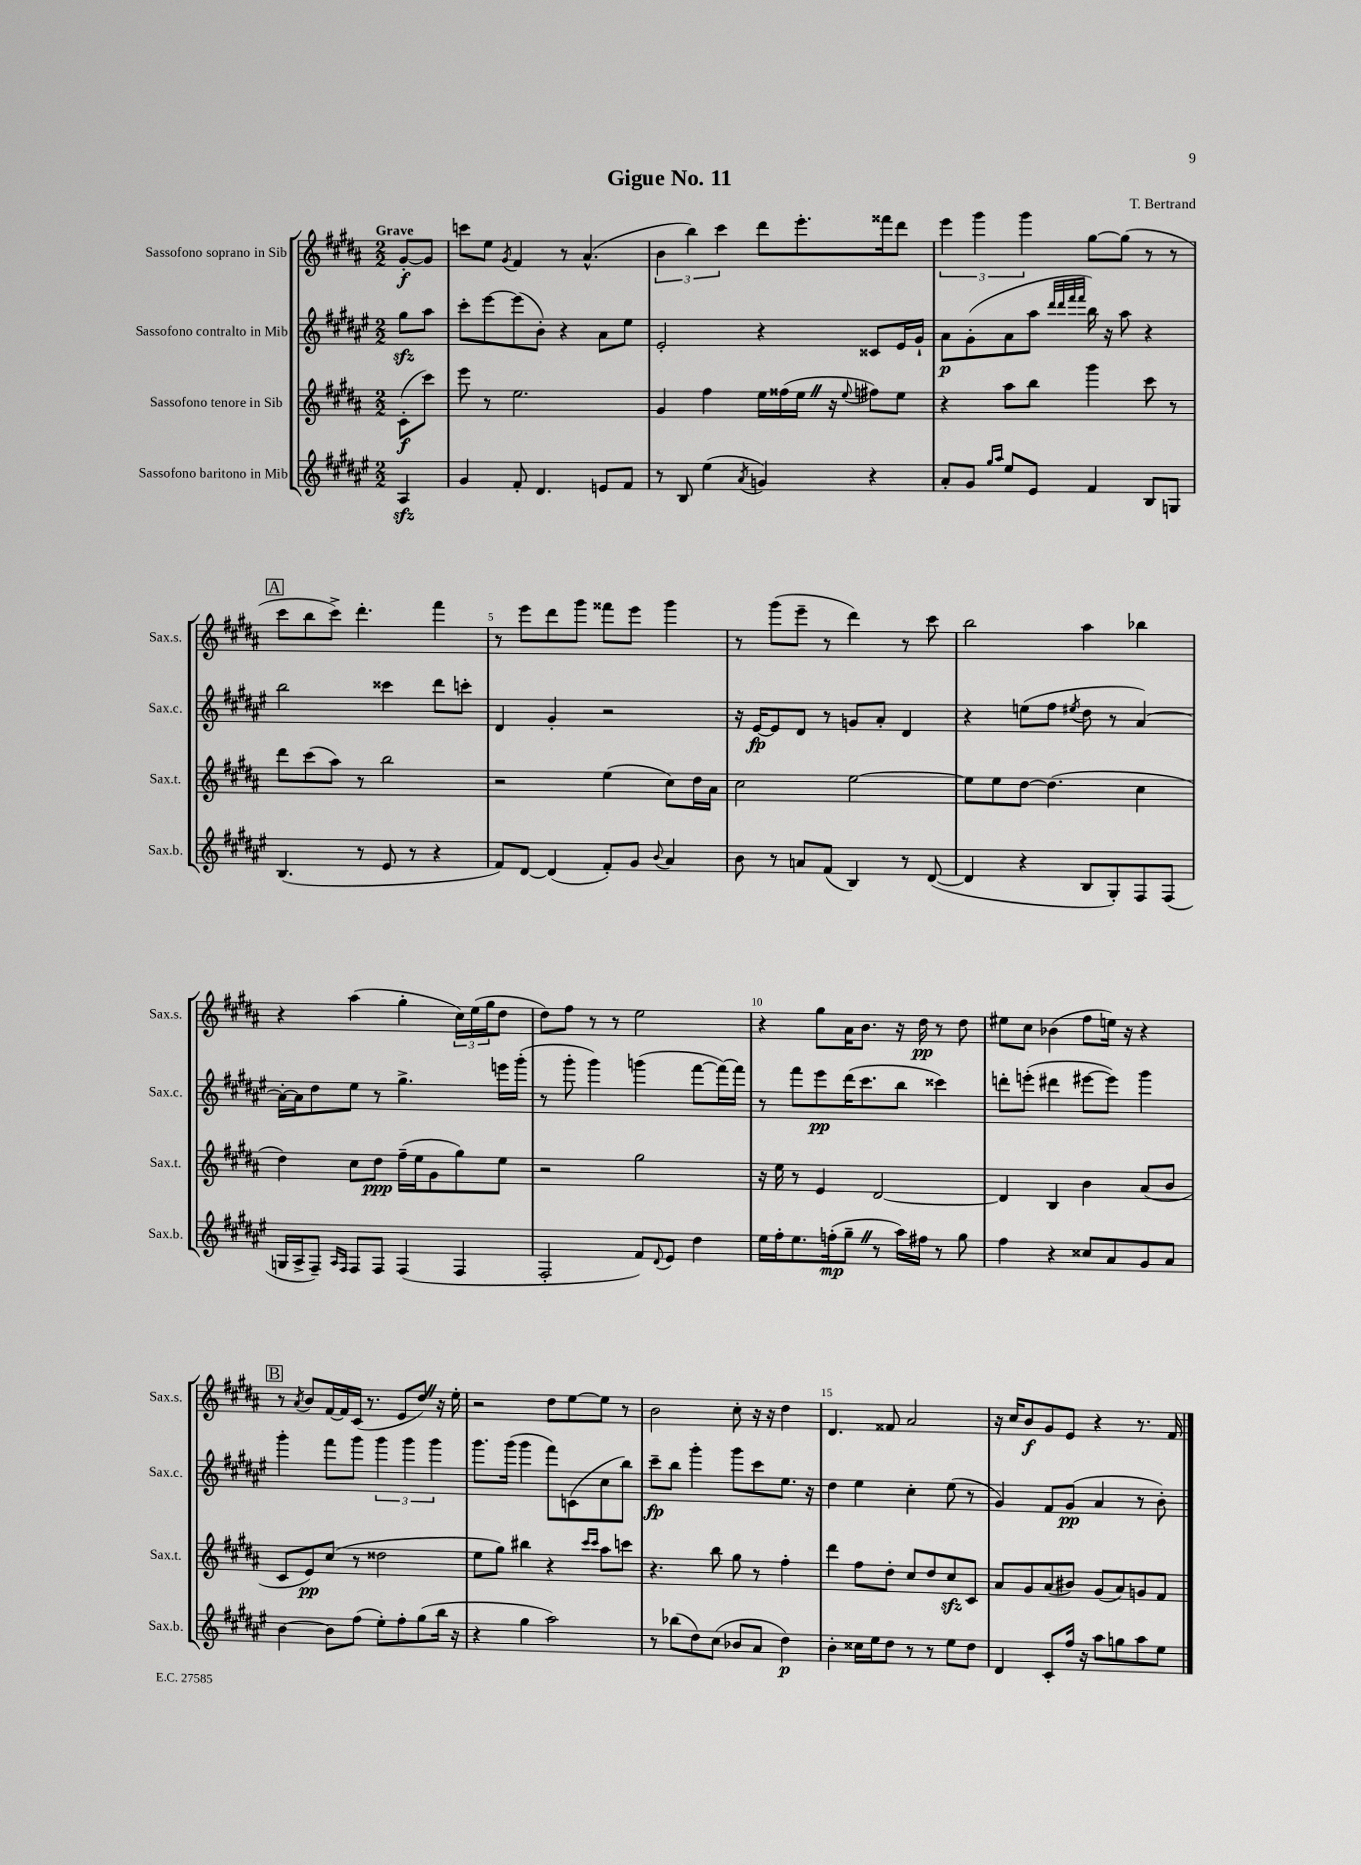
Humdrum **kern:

**kern	**kern	**kern	**kern
*staff4	*staff3	*staff2	*staff1
*clefG2	*clefG2	*clefG2	*clefG2
*k[f#c#g#d#a#e#]	*k[f#c#g#d#a#]	*k[f#c#g#d#a#e#]	*k[f#c#g#d#a#]
*M2/2	*M2/2	*M2/2	*M2/2
4A#	(8c#'	8gg#	[8g#'
.	8ccc#)	8aa#	8g#]
=	=	=	=
4g#	8eee	8ccc#'	8ccc
.	8r	[8eee#	8ee
.	.	.	8qg#
8f#'	2.ee	(8eee#]	4f#
4.d#	.	8b')	.
.	.	4r	8r
.	.	.	(4.a#^^
8e	.	8a#	.
8f#	.	8ee#	.
=	=	=	=
8r	4g#	2e#'	6b
8B	.	.	.
.	.	.	6bb)
(4ee#	4ff#	.	.
.	.	.	6ccc#
8qa#	.	.	.
4g)	16ee	4r	8ddd#
.	(16ff##	.	.
.	16ee	.	8.eee'
.	16r	.	.
.	8qqee	.	.
4r	8ff#)	8c##	.
.	.	.	16fff##
.	8ee	16e#	8ddd#
.	.	16g#`	.
=	=	=	=
8a#'	4r	8a#	6eee
8g#	.	(8g#'	.
.	.	.	6ggg#
16qqgg#	.	.	.
16qqaa#	.	.	.
8ee#	8aa#	8a#	.
.	.	.	6ggg#
8e#	8bb	8aa#	.
.	.	32qqddd#	.
.	.	32qqddd#	.
.	.	32qqfff#	.
.	.	32qqfff#	.
4f#	4ggg#	16bb)	[8gg#
.	.	16r	.
.	.	8aa#	(8gg#]
8B	8ccc#	4r	8r
8G	8r	.	8r
=	=	=	=
(4.B	8ddd#	2bb	8ccc#
.	(8ccc#	.	8bb
.	8aa#)	.	8ccc#^)
8r	8r	.	4.ddd#'
8e#	2bb	4ccc##	.
8r	.	.	.
4r	.	8ddd#	4fff#
.	.	8ccc'	.
=	=	=	=
8f#)	2r	4d#	8r
[8d#	.	.	8eee
(4d#]	.	4g#'	8ddd#
.	.	.	8ggg#
8f#')	(4ee	2r	8fff##
8g#	.	.	8eee
8qqb	.	.	.
4a#	8cc#)	.	4ggg#
.	16dd#	.	.
.	16a#	.	.
=	=	=	=
8b	2cc#	16r	8r
.	.	[16e#	.
8r	.	8e#]	(8ggg#
8a	.	8d#	8eee~
(8f#	.	8r	8r
4B)	[2ee	8g	4ddd#)
.	.	8a#'	.
8r	.	4d#	8r
([8d#	.	.	8ccc#
=	=	=	=
4d#]	8ee]	4r	2bb
.	8ee	.	.
4r	[8dd#	(8ee	.
.	(4.dd#]	8ff#	.
.	.	8qee#	.
8B	.	8dd#	4aa#
8G#')	.	8r	.
8F#	4cc#	[4a#)	4bb-
(8F#	.	.	.
=	=	=	=
16G	4dd#)	16a#'_	4r
16A#^	.	16a#]	.
8F#~)	.	8dd#	.
16qqA#	.	.	.
16qqF#	.	.	.
8F#	8cc#	8ee#	(4aa#
8F#	8dd#	8r	.
(4F#	(16ff#~	4.gg#^	4gg#'
.	16ee	.	.
.	8g#	.	.
4F#	8gg#)	.	24cc#)
.	.	.	(24ee
.	.	.	24gg#
.	8ee	16eee	8dd#
.	.	(16ggg#'	.
=	=	=	=
2F#'	2r	8r	8dd#)
.	.	8ggg#'	8ff#
.	.	4ggg#)	8r
.	.	.	8r
8f#)	2gg#	(4ggg	2ee
8qqd#	.	.	.
8e#	.	.	.
4dd#	.	[8fff#	.
.	.	16fff#_)	.
.	.	16fff#]	.
=	=	=	=
16ee#	16r	8r	4r
16ff#'	16ee	.	.
8.ee#	8r	8fff#	.
.	4e	8eee#	8gg#
(16ff'	.	.	.
8gg#~	.	(16ddd#	16a#
.	.	8.ccc#	8.b
8r	[2d#	.	.
16aa#)	.	8bb	16r
16ff#	.	.	16dd#
8r	.	4ccc##)	8r
8gg#	.	.	8dd#
=	=	=	=
4ff#	4d#]	8ddd'	8ee#
.	.	(8eee'	8cc#
4r	4B	4ddd#	(4b-
8cc##	4b	[8eee#	8ff#
8a#	.	8eee#])	16ee)
.	.	.	16r
8g#	(8a#	4ggg#	4r
8a#	8b	.	.
=	=	=	=
[4b	8c#	4ggg#'	8r
.	.	.	8qa#
.	8e)	.	8b
8b]	(8cc#	8fff#	[16f#
.	.	.	16f#]
(8ff#	8r	8ggg#	(16c#
.	.	.	8.r
8ee#')	2dd##	6ggg#	.
8ff#'	.	.	8e
.	.	6ggg#	.
(8gg#	.	.	8dd#)
.	.	6ggg#	.
16bb	.	.	16r
16r	.	.	16ee'
=	=	=	=
4r	8ee	8.ggg#	2r
.	8gg#)	.	.
.	.	(16ggg#	.
4gg#	4bb#	4ggg#	.
2aa#)	4r	8fff#)	8dd#
.	.	(8c	[8ee
.	16qqccc#	.	.
.	16qqccc#	.	.
.	8aa#	8cc#	8ee]
.	8ccc	8bb)	8r
=	=	=	=
8r	4.r	8ccc#~	2b
(8bb-	.	8bb	.
8dd#)	.	4ggg#'	.
(8cc#	8bb	.	.
8b-	8gg#	8ggg#	8cc#'
8a#	8r	8ccc#	16r
.	.	.	16r
4dd#)	4ff#'	8.ee#	4dd#
.	.	16r	.
=	=	=	=
4b'	4ddd#	4dd#	4.d#
16cc##	8ff#	4ee#	.
16ee#	.	.	.
8dd#	8dd#'	.	8f##
8r	8cc#	4cc#'	2a#
8r	8dd#	.	.
8ee#	8cc#	(8ee#	.
8dd#	8c#	8r	.
=	=	=	=
4d#	8a#	4g#)	16r
.	.	.	16cc#
.	8g#	.	8b
8c#'	(8a#	8f#	8g#
16ff#	8b#)	(8g#	8e
16r	.	.	.
8aa#	(8g#	4a#	4r
8gg	8a#)	.	.
8aa#	8g	8r	8.r
8ee#	8f#	8b')	.
.	.	.	16f#
==	==	==	==
*-	*-	*-	*-
